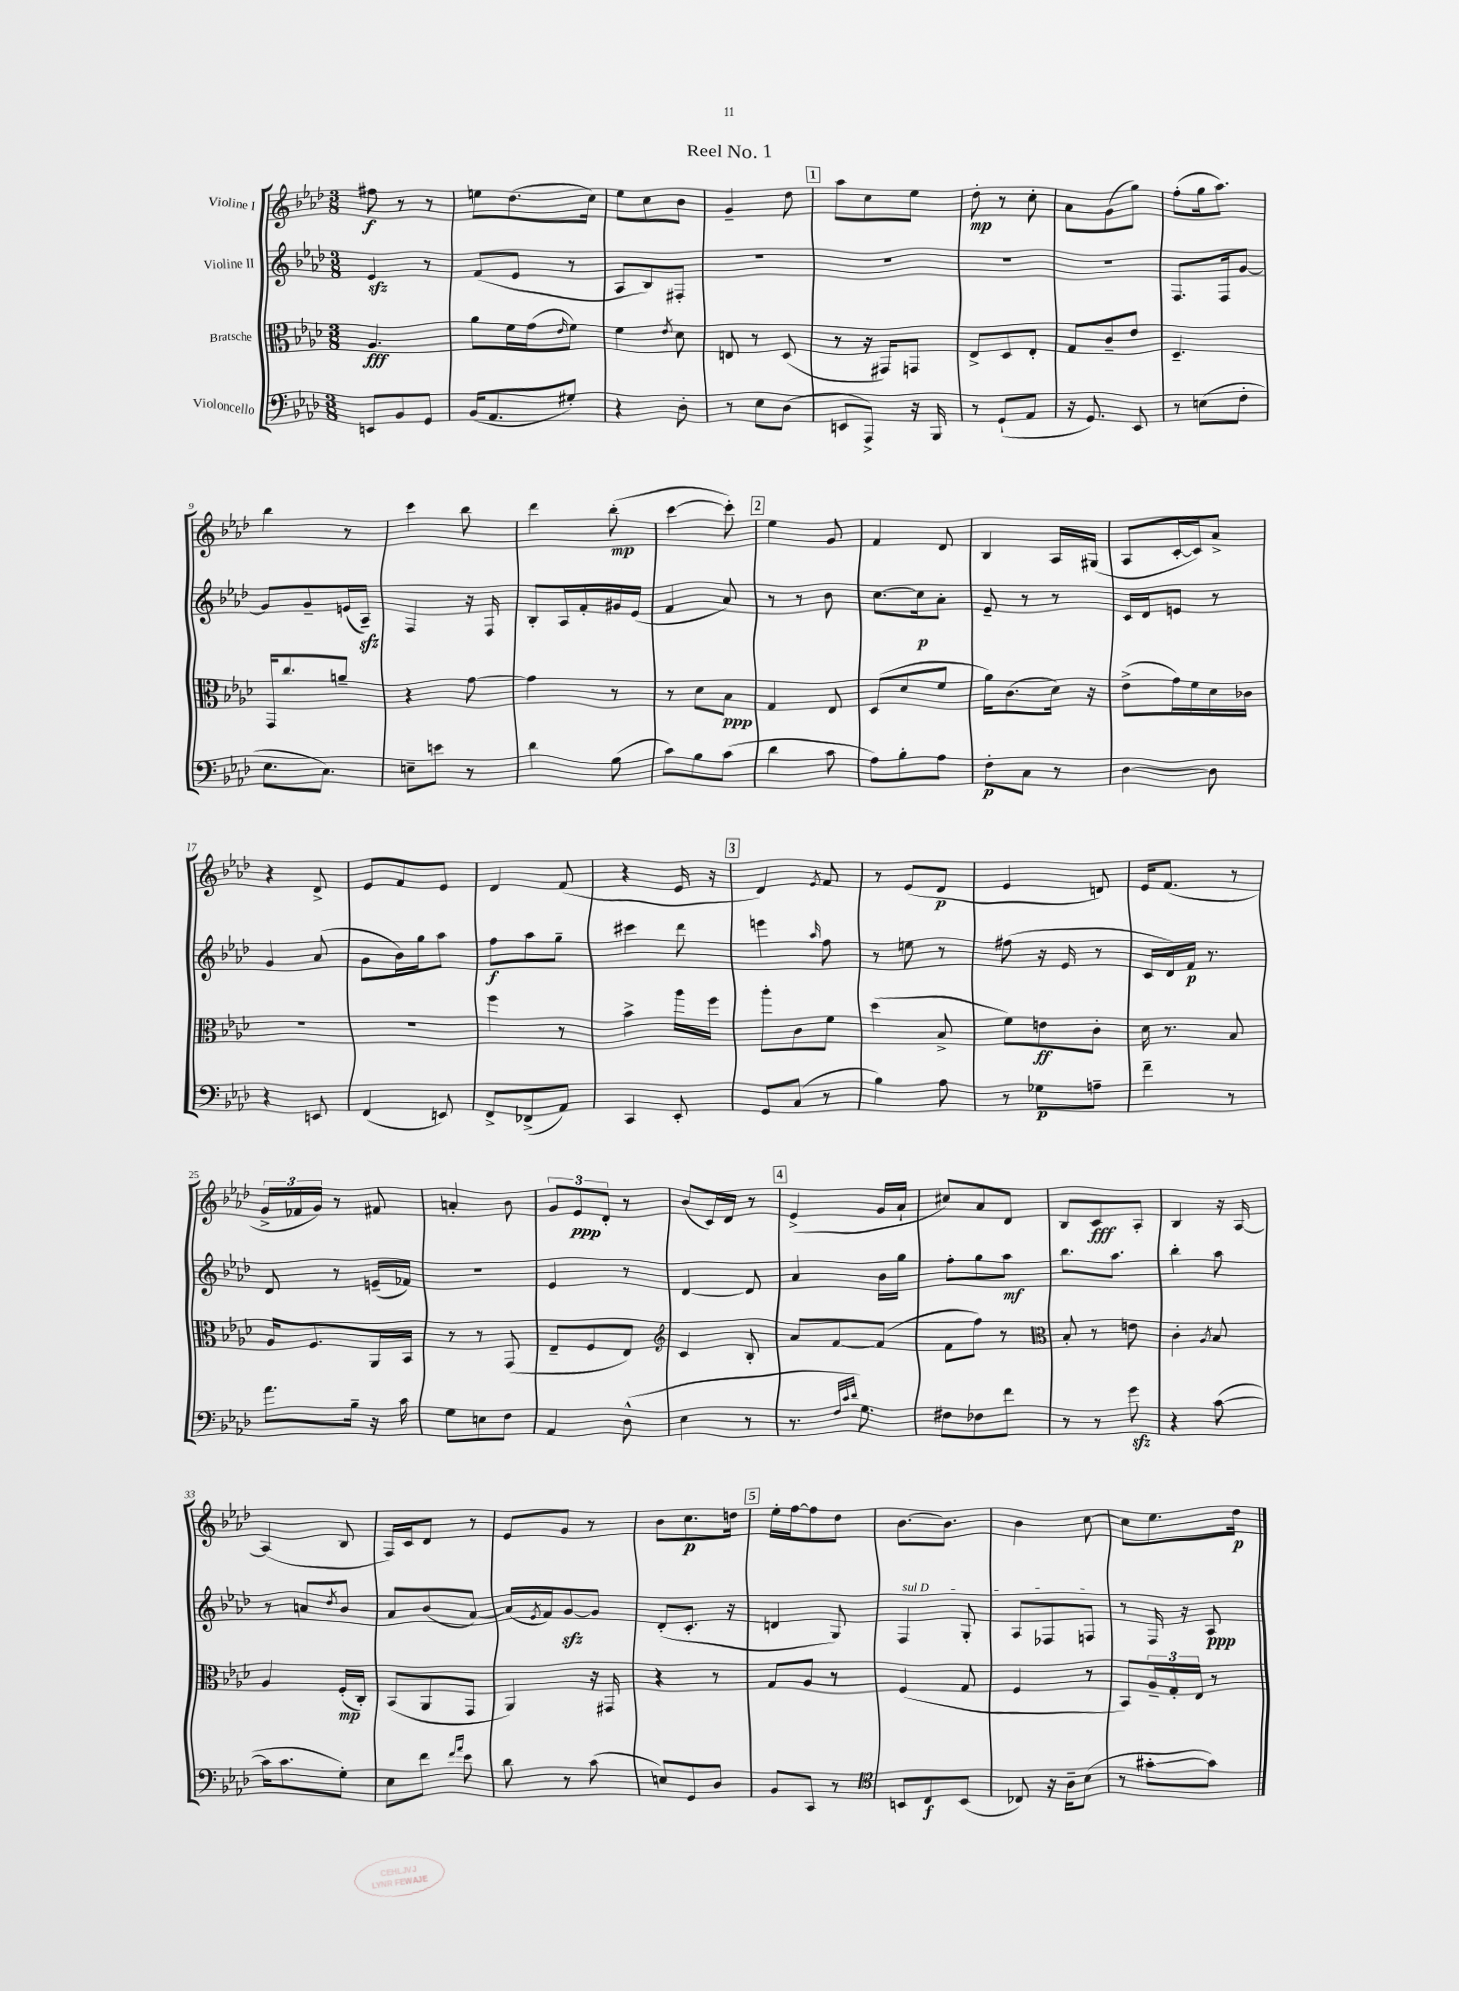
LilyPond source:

\header { title = "Reel No. 1" }
<<
\new StaffGroup <<
\new Staff = "s0" \with { instrumentName = "Violine I" } {
    \clef treble \key aes \major \numericTimeSignature \time 3/8
    fis''8\f r8 r8 |
    e''8 des''8.( c''16) |
    ees''8 c''8 bes'8 |
    g'4-- des''8 |
    \mark \markup { \box "1" } aes''8 c''8 ees''8 |
    des''8-.\mp r8 c''8-. |
    aes'8 g'8( g''8) |
    f''8-.( g''16 aes''8.) |
    bes''4 r8 |
    c'''4 bes''8 |
    des'''4 bes''8-.\mp( |
    c'''4~ c'''8-.) |
    \mark \markup { \box "2" } ees''4 g'8 |
    f'4 des'8 |
    bes4 aes16 gis16( |
    aes8 c'16~-. c'16) aes'8-> |
    r4 des'8-> |
    ees'8 f'8 ees'8 |
    des'4 f'8( |
    r4 ees'16 r16 |
    \mark \markup { \box "3" } des'4) \acciaccatura { ees'8 } f'8 |
    r8 ees'8( des'8\p |
    ees'4 d'8) |
    ees'16 f'8.( r8 |
    \tuplet 3/2 { g'16-> fes'16 g'16) } r8 fis'8 |
    a'4-. bes'8 |
    \tuplet 3/2 { g'8 ees'8\ppp des'8-. } r8 |
    bes'8( c'16) des'16 r8 |
    \mark \markup { \box "4" } ees'4->( g'16 aes'16-! |
    cis''8) aes'8 des'8 |
    bes8 c'8\fff aes8-. |
    bes4 r16 aes16~ |
    aes4( bes8 |
    f16) c'16 des'8 r8 |
    ees'8 g'8 r8 |
    bes'8 c''8.\p d''16 |
    \mark \markup { \box "5" } ees''16-. f''16~ f''8 des''8 |
    bes'8.~ bes'8. |
    bes'4 c''8~ |
    c''8 ees''8. des''16\p \bar "|." |
}
\new Staff = "s1" \with { instrumentName = "Violine II" } {
    \clef treble \key aes \major \numericTimeSignature \time 3/8
    ees'4\sfz r8 |
    f'8( ees'8 r8 |
    aes8 bes8) fis8-. |
    R4. |
    \mark \markup { \box "1" } R4. |
    R4. |
    R4. |
    f8. f16 g'8~ |
    g'8 g'8-- e'16( aes16--\sfz) |
    f4 r16 f16 |
    bes8-. aes16 f'16-. gis'16 ees'16( |
    f'4 aes'8) |
    \mark \markup { \box "2" } r8 r8 bes'8 |
    c''8.~ c''16\p aes'8-. |
    ees'8-- r8 r8 |
    c'16 des'16 e'8 r8 |
    g'4 aes'8( |
    g'8 bes'16) g''16 aes''8 |
    f''8\f aes''8 g''8-- |
    cis'''4 des'''8 |
    \mark \markup { \box "3" } e'''4 \grace { aes''16 } f''8 |
    r8 e''8 r8 |
    fis''8( r16 ees'16 r8 |
    c'16 des'16) f'16\p r8. |
    des'8 r8 e'16--( fes'16) |
    R4. |
    ees'4 r8 |
    des'4~ des'8 |
    \mark \markup { \box "4" } aes'4 bes'16 g''16 |
    f''8-. g''8 aes''8\mf |
    bes''8. aes''8. |
    bes''4-. aes''8 |
    r8 a'8 \acciaccatura { des''8 } bes'8 |
    aes'8 bes'8( aes'8~) |
    aes'16( \acciaccatura { ees'8 } f'16) g'8~\sfz g'8 |
    des'8-.( c'8.-. r16 |
    \mark \markup { \box "5" } d'4 g8) |
    \once \override TextSpanner.bound-details.left.text = \markup { \italic "sul D" } f4\startTextSpan g8-. |
    aes8 fes8 f8\stopTextSpan |
    r8 f16 r16 aes8\ppp \bar "|." |
}
\new Staff = "s2" \with { instrumentName = "Bratsche" } {
    \clef alto \key aes \major \numericTimeSignature \time 3/8
    aes4.\fff |
    aes'8 f'16 g'16( \grace { ees'16 } f'8) |
    f'4 \acciaccatura { ees'8 } des'8 |
    e8 r8 des8( |
    \mark \markup { \box "1" } r8 r16 gis,16) g,8 |
    ees8-> des8 ees8-. |
    g8 c'8-- ees'8 |
    des4.-- |
    g,16 c''8. a'8-- |
    r4 g'8~ |
    g'4 r8 |
    r8 des'8 bes8\ppp |
    \mark \markup { \box "2" } g4 ees8 |
    des8( des'8 f'8 |
    aes'16) c'8.( des'16) r16 |
    ees'8->( g'16) f'16 des'16 ces'16 |
    R4. |
    R4. |
    f''4 r8 |
    bes'4-> aes''16 f''16 |
    \mark \markup { \box "3" } aes''8-. c'8 f'8 |
    des''4( bes8-> |
    f'8) e'8\ff c'8-. |
    des'16 r8. bes8 |
    aes16 f8. aes,16 bes,16 |
    r8 r8 g,8( |
    ees8-- f8 ees8) |
    \clef treble c'4 bes8-. |
    \mark \markup { \box "4" } aes'8 f'8~ f'8( |
    f'8 f''8) r8 |
    \clef alto bes8-. r8 e'8 |
    c'4-. \acciaccatura { aes8 } bes8 |
    aes4 f16-.\mp( c16-.) |
    bes,8( aes,8 g,8 |
    aes,4) r16 gis,16 |
    r4 r8 |
    \mark \markup { \box "5" } g8 aes8 r8 |
    f4( g8 |
    f4 r8 |
    bes,8) \tuplet 3/2 { aes16-- g16-. ees16 } r8 \bar "|." |
}
\new Staff = "s3" \with { instrumentName = "Violoncello" } {
    \clef bass \key aes \major \numericTimeSignature \time 3/8
    e,8 bes,8 g,8 |
    bes,16( aes,8. gis8-.) |
    r4 des8-. |
    r8 ees8 des8( |
    \mark \markup { \box "1" } e,8 aes,,8->) r16 bes,,16 |
    r8 g,8-!( aes,8 |
    r16 g,8.) ees,8 |
    r8 e8( f8-. |
    ees8. c8.) |
    e8-- e'8 r8 |
    des'4 bes8( |
    c'8) bes8 c'8( |
    \mark \markup { \box "2" } des'4 c'8 |
    aes8) bes8-. aes8 |
    f8-.\p c8 r8 |
    des4~ des8 |
    r4 e,8 |
    f,4( e,8) |
    f,8-> fes,8->( aes,8) |
    c,4 ees,8-. |
    \mark \markup { \box "3" } g,8 c8( r8 |
    bes4) aes8 |
    r8 ges8\p a8-- |
    f'4-- r8 |
    aes'8. bes16-- r16 c'16 |
    g8 e8 f8 |
    aes,4 des8-^( |
    ees4 r8 |
    \mark \markup { \box "4" } r8. \grace { f32 c'32 des'32 } g8.) |
    fis8 fes8 f'8 |
    r8 r8 g'8\sfz |
    r4 c'8~( |
    c'16 c'8. g8-.) |
    ees8 f'8 \grace { f'16 aes'16 } ees'8 |
    des'8 r8 c'8( |
    e8) g,8 des8 |
    \mark \markup { \box "5" } bes,8 c,8 r8 |
    \clef tenor b,8 c8\f b,8( |
    ces8) r16 aes16-- bes8( |
    r8 gis'8~-. gis'8) \bar "|." |
}
>>
>>
